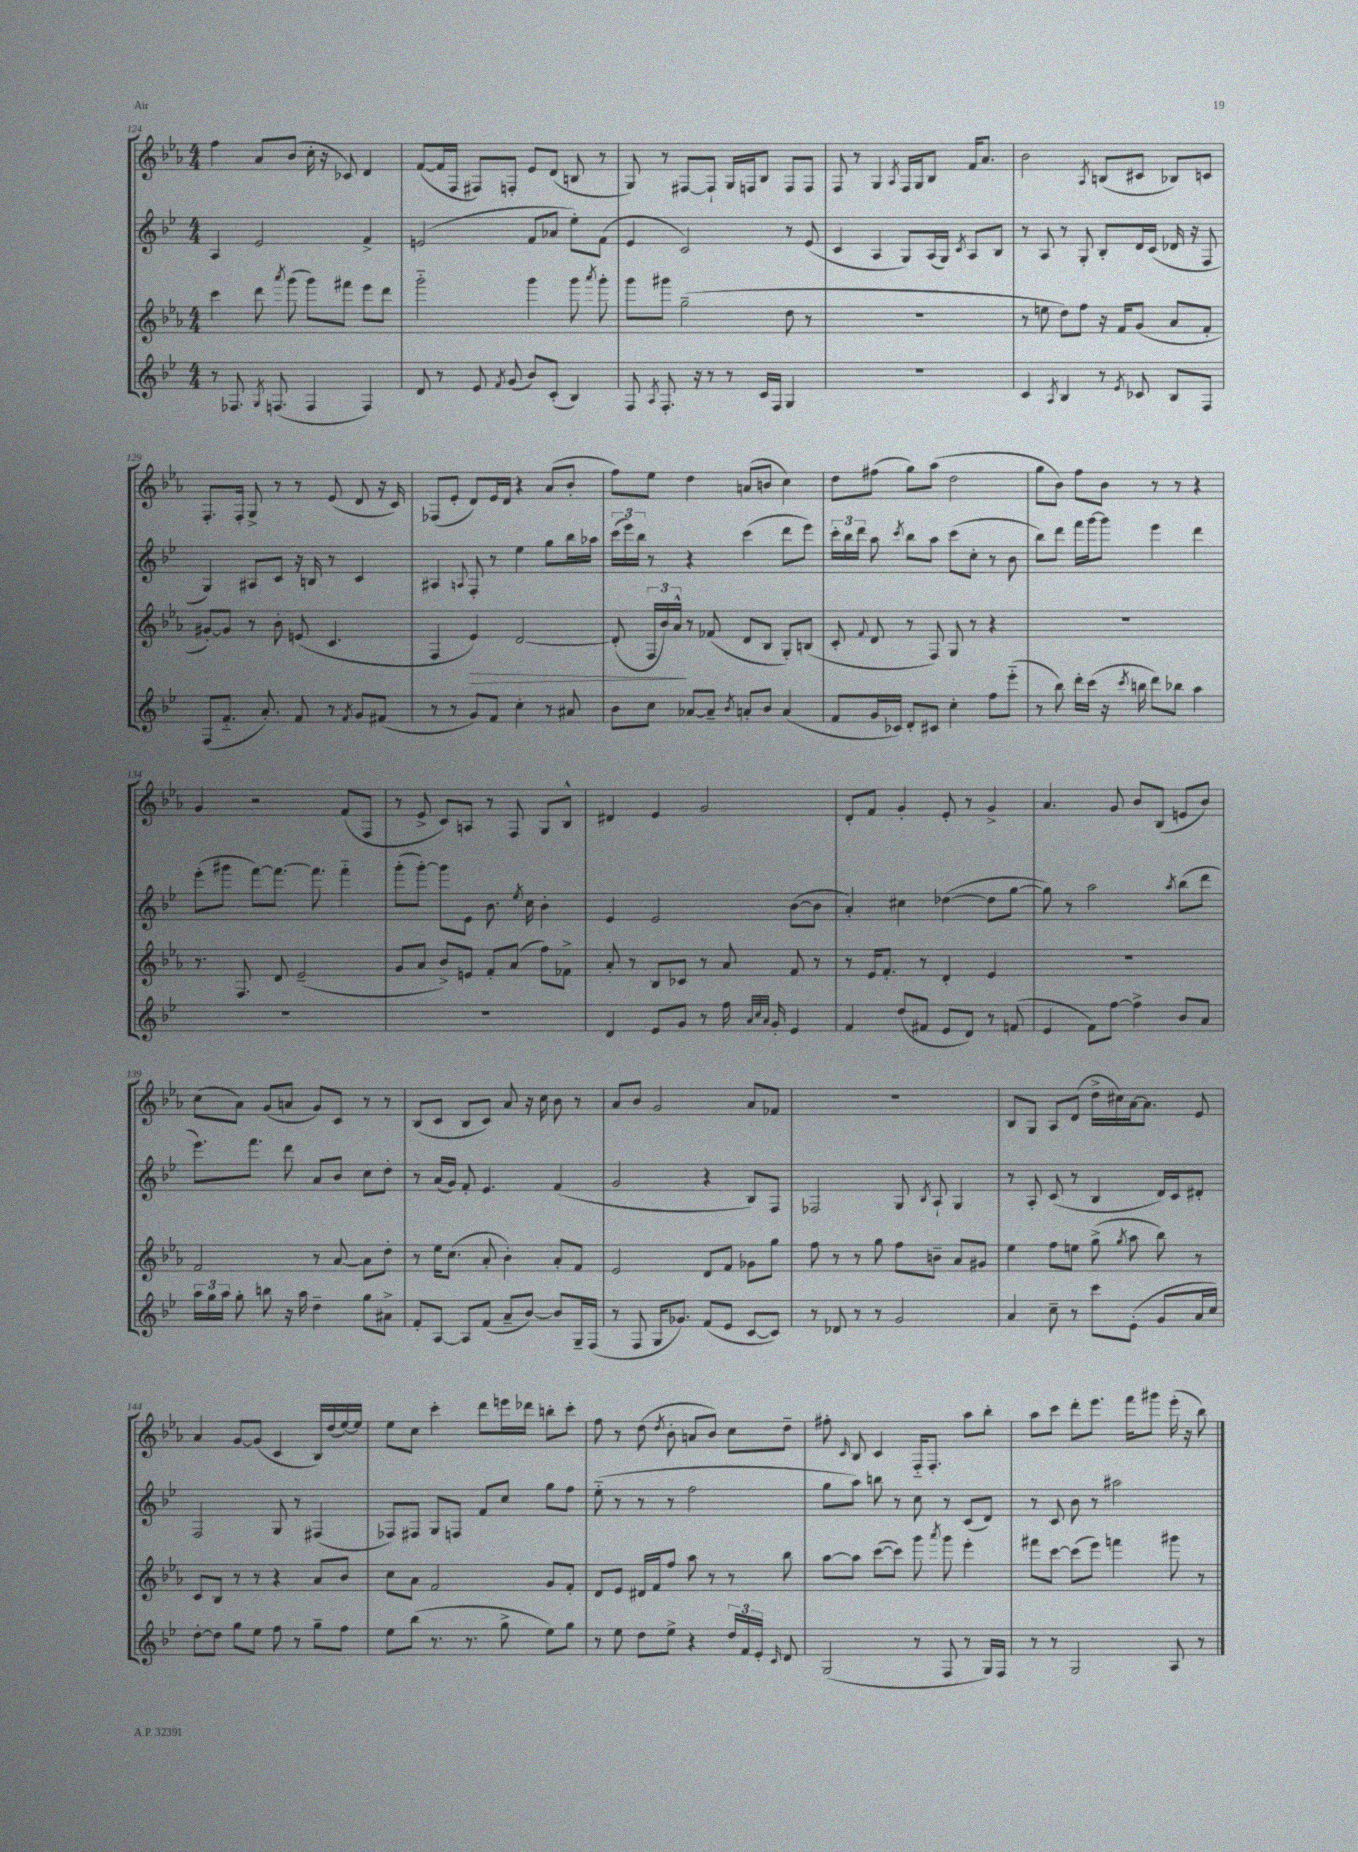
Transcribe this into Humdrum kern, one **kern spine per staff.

**kern	**kern	**kern	**kern
*staff4	*staff3	*staff2	*staff1
*clefG2	*clefG2	*clefG2	*clefG2
*k[b-e-]	*k[b-e-a-]	*k[b-e-]	*k[b-e-a-]
*M4/4	*M4/4	*M4/4	*M4/4
8r	4ccc\	4A/	4ff\
8.F-/	.	.	.
.	8ddd\	2e-/	8a-/L
8qG/	.	.	.
(8.F/	.	.	.
.	8qaaa-/	.	.
.	(8ggg\	.	(8b-/J
4F/	8ggg\L)	.	16cc'\
.	.	.	16r
.	8fff#\J	.	8c-/)
4F/)	8eee-\L	4f^/	4d/
.	8ddd\J	.	.
=	=	=	=
8d/	2ggg'~\	(2e/	([8f/L
8r	.	.	16f/]L
.	.	.	16F/JJ
8e-/	.	.	8F#/L)
8qf/	.	.	.
(8g/	.	.	8F'/J
8b-/L)	4ggg\	8f/L	8e-/L
(8c'/J	.	8a-/J	(8d/J
4B-/)	8ggg\	8ee-'\L)	8B/
.	8qaaa-/	.	.
.	8ggg'\	(8f\J	8r
=	=	=	=
8F/	8ggg\L	4e-/	8G/)
8qA/	.	.	.
8.F'/	8ggg#\J	.	8r
.	(2gg~\	2c/)	[8F#/L
16r	.	.	.
8r	.	.	8F#`/]J
8r	.	.	16G/LL
.	.	.	16F/J
16c/LL	.	.	8B-/J
16F/JJ	.	.	.
4G/	8dd\	8r	8F/L
.	8r	(8e-/	8F/J
=	=	=	=
1r	1r	4c/	8F/
.	.	.	8r
.	.	4A/	4G/
.	.	.	8qA-/
.	.	8G/L)	16F/LL
.	.	.	16G/J
.	.	(16A/L	8B-/J
.	.	16G/JJ)	.
.	.	8qc/	.
.	.	8A/L	16f/LK
.	.	.	8.a-/J
.	.	8B-/J	.
=	=	=	=
4c/	8r	8r	2b-\
.	8ee\	8A/	.
8qA/	.	.	.
4B-/	8dd\L)	8r	.
.	8ff\J	8G'/	.
.	.	.	8qA-/
8r	16r	8B-'/L	(8B/L
.	16f/LK	.	.
8qe-/	.	.	.
8c-/	(8g/J	16d/L	8c#/J
.	.	(16c/JJ	.
8B-/L	8a-/L	16d-/	8B-/L)
.	.	16r	.
8F/J	8f'/J	8F/	8c/J
=	=	=	=
(8F/L	[8g#'/L)	4G/)	8.F'/L
8.f'~/J	8g#/]J	.	.
.	.	.	16F'/Jk
.	8r	8A#/L	8G^/
8.a'/)	.	.	.
.	8b-'\	8c/J	8r
8f/	(8e/	16r	8r
.	.	16B/	.
8r	4.c/	8r	(8e-/
8qf/	.	.	.
8g/L	.	4c/	8d/
(8f#/J	.	.	16r
.	.	.	16c/)
=	=	=	=
8r	4F/	4A#/	(8F-/L
8r	.	.	8e-'/J
.	.	8qqA/	.
8g/L)	4e-/)	8F'/	8d/L)
8f/J	.	8r	16e-/L
.	.	.	16d/JJ
4cc'\	[2d/	4ee-\	4r
8r	.	8gg\L	(8a-/L
8a#/	.	16bb-\L	8b-'/J
.	.	16aa-\JJ	.
=	=	=	=
8b-\L	(8d'/]	(24ccc\LL	8ff\L)
.	.	24eee-\)	.
.	.	24bb-\JJ	.
8cc\J	24F/LL	8r	8ee-\J
.	24b-/)	.	.
.	24a-^^/JJ	.	.
[8a-/L	8r	4r	4dd\
8a-~/]J	(8f-/	.	.
8qb-/	.	.	.
8a'/L	8d/L	(4ccc\	(8a/L
8b-/J	8B-/J	.	8b/J
(4a/	8G'/L)	8ddd\L	4cc\)
.	(8B/J	8eee-\J)	.
=	=	=	=
8f/L	8c'/	24ccc'\LL	8dd\L
.	.	24bb-\	.
.	.	24ddd\JJ	.
.	8qqf/	.	.
16g/L	8d/	8aa\	(8ff#\J
16c-/JJ)	.	.	.
.	.	8qccc/	.
8d'/L	8r	8bb-\L	8gg\L)
8c#/J	8F/)	8aa\J	(8aa-\J
4cc'\	8G/	(8ccc\L	2dd\
.	8r	8cc'\J	.
8ff\L	4r	8r	.
(8eee-'~\J	.	8b-\	.
=	=	=	=
8r	1r	8bb-\L)	8gg\L
8bb-\)	.	8ddd\J	8b-\J)
16ddd'\LL	.	16fff\LL	8ff\L
(16ccc\JJ	.	[16ggg\J	.
16r	.	8ggg\]J	8b-\J
8qccc/	.	.	.
16bb\	.	.	.
8ddd\L)	.	4eee-\	8r
8bb-\J	.	.	8r
4aa\	.	4ddd\	4r
=	=	=	=
1r	8.r	(8eee-'\L	4g/
.	.	8ggg#\J	.
.	8.F/	.	.
.	.	[8fff\L)	2r
.	8d/	8.fff\_J	.
.	(2e-~/	.	.
.	.	8.fff\]	.
.	.	4fff'~\	(8f/L
.	.	.	8F/J
=	=	=	=
1r	8g/L	(8ggg'\L	8r
.	8a-/J	[8ggg'\J)	8e-^/
.	8b-^/L)	8ggg\]L	8c/L)
.	8e/J	8e-\J	8A/J
.	8f'/L	8.b-\	8r
.	(8a-/J	.	8F/
.	.	8qee-/	.
.	.	16cc\	.
.	8ff\L)	4b-'\	8G/L
.	8f-^\J	.	8B-^^/J
=	=	=	=
4d/	8a-'/	4e-/	4d#/
.	8r	.	.
8e-/L	8B-/L	2e-/	4e-/
8g/J	8c-/J	.	.
8r	8r	.	2g/
16ff\	8a-/	.	.
32qqa/LLL	.	.	.
32qqcc/	.	.	.
32qqa/JJJ	.	.	.
16g'/	.	.	.
4e-/	8f/	([8b-\L	.
.	8r	8b-\]J	.
=	=	=	=
4f/	8r	4a'/)	8d'/L
.	16e-/LK	.	8f/J
.	8.f'/J	.	.
(8dd/L	.	4cc#\	4g'/
8f#/J	8r	.	.
8e-/L	4d'/	([4dd-\	8e-'/
8d/J)	.	.	8r
8r	4e-/	8dd-\]L	4g^/
(8f/	.	[8gg\J	.
=	=	=	=
4e-/	1r	8gg\])	4.a-/
.	.	8r	.
8f\L)	.	2aa\	.
[8ff\J	.	.	8g/
4ff^\]	.	.	8b-/L
.	.	.	(8B-/J
.	.	8qaa/	.
8b-/L	.	(8bb-\L	8e/L
8a/J	.	8ddd\J	8b-/J)
=	=	=	=
24aa\LL	2f/	8.eee-\L)	(8cc\L
24gg\	.	.	.
24aa\JJ	.	.	.
8gg'\	.	.	8a-\J)
.	.	8.fff\J	.
8bb\	.	.	(8g/L
16r	.	8ddd\	8a/J
16aa\	.	.	.
4dd~\	8r	8a/L	8g/L)
.	[8a-/	8b-/J	8c/J
8gg\L	8a-\]L	8cc\L	8r
8a#^\J	8dd'\J	8dd'\J	8r
=	=	=	=
8f'/L	8r	8r	(8B-/L
[8A/J	16ee-\LK	(16a/LL	8c/J
.	(8.cc\J	16g/JJ)	.
8A/]L	.	8f'/	8B-/L
(8f/J	8a-'/	4.e-/	8c/J)
8a~/L	4b-'\)	.	8a-/
[8b-/J)	.	.	16r
.	.	.	16cc\
8b-/]L	8a-'/L	(4f/	8b-\
16G~/L	8f/J	.	8r
(16F/JJ	.	.	.
=	=	=	=
8r	2e-/	2g/	8a-/L
8F/	.	.	8b-/J
16G/LK	.	.	2g/
8.g-/J)	.	.	.
(8f/L	8d/L	4r	.
8e-/J	8f/J	.	.
[8c/L	8g-\L	8B-/L)	8a-/L
8c/]J)	8gg\J	8F/J	8f-/J
=	=	=	=
8r	8ff\	2F-/	1r
8d-/	8r	.	.
8r	8r	.	.
8r	8gg\	.	.
2g/	8ff\L	8G/	.
.	.	8qB-/	.
.	8b~\J	8A`/	.
.	8a-/L	4G/	.
.	8g#/J	.	.
=	=	=	=
4a/	4ee-\	8r	8B-/L
.	.	8A'/	8G/J
8cc~\	8ff\L	(8c/	8A-/L
8r	8ee\J	8r	(8d/J
8ccc\L	(8gg^\	4B-/	16dd^\LL
.	.	.	16cc#\)
.	8qgg/	.	.
(8e-'\J	8aa-\	.	[16a-\J
.	.	.	8.a-\]J
8g/L	8bb-\)	16d/LL)	.
.	.	16c/J	.
16a/L	8r	8d#'/J	8e-/
16cc/JJ)	.	.	.
=	=	=	=
[8dd'\L	8c/L	2F/	4a-/
8dd\]J	8B-/J	.	.
8gg\L	8r	.	[8g/L
8ee-\J	8r	.	(8g/]J
8ff\	4r	8G/	4c/
8r	.	8r	.
8gg~\L	8a-/L	(4F#/	16B-/LL)
.	.	.	(16dd/
8ff\J	8b-/J	.	[16ee-/)
.	.	.	16ee-/]JJ
=	=	=	=
8ee-\L	8cc\L	8F-/L)	8ee-\L
(8bb-\J	8a-\J	8F#/J	8cc\J
8.r	2f/	8G/L	4ccc'\
.	.	8F/J	.
8.r	.	.	.
.	.	8f/L	8ddd\L
8gg^\	.	8cc/J	16eee\L
.	.	.	16ddd-\JJ
8ee-\L)	8g/L	8gg\L	8bb'\L
8gg\J	8f'/J	8ff\J	8ccc'\J
=	=	=	=
8r	8d/L	(8ee-'~\	8ff\
8ee-\	8e-/J	8r	8r
8dd\L	16d#/LL	8r	(8dd\
.	16f/J	.	.
.	.	.	8qdd/
8ee-^\J	8ff/J	8r	8b-'\
4r	8aa-\	2ff\	8a/L
.	8r	.	8b-/J)
24dd/LL	8r	.	8cc\L
24f/	.	.	.
24e-'/JJ	.	.	.
16qqc/	.	.	.
8d/	8bb-\	.	8dd~\J
=	=	=	=
(2G/	[8aa-\L	8gg\L	8ff#'\
.	.	.	16qqc/
.	8aa-\]J	8aa\J)	8B-/
.	([8ccc\L	8bb\	4c/
.	8ccc\]J)	8r	.
8r	8ggg\	8cc\	16F'~/LK
.	.	.	8.F'/J
.	8qaaa-/	.	.
8F/	8ggg\	8r	.
8r	4eee-'\	(8c/L	8aa-\L
16G/LL)	.	8d/J)	8bb-'\J
16F/JJ	.	.	.
=	=	=	=
8r	8fff#\L	8r	8aa-\L
8r	[8ccc\J	8c/	8ccc\J
2G/	(8ccc\]L	8b-\	8ddd'\L
.	8eee-\J)	8r	8.eee-\J
.	4fff\	2aa#\	.
.	.	.	16fff\LK
.	.	.	8ggg#\J
8A/	8ggg#\	.	(16eee-'\
.	.	.	16r
8r	8r	.	8bb-\)
==	==	==	==
*-	*-	*-	*-
